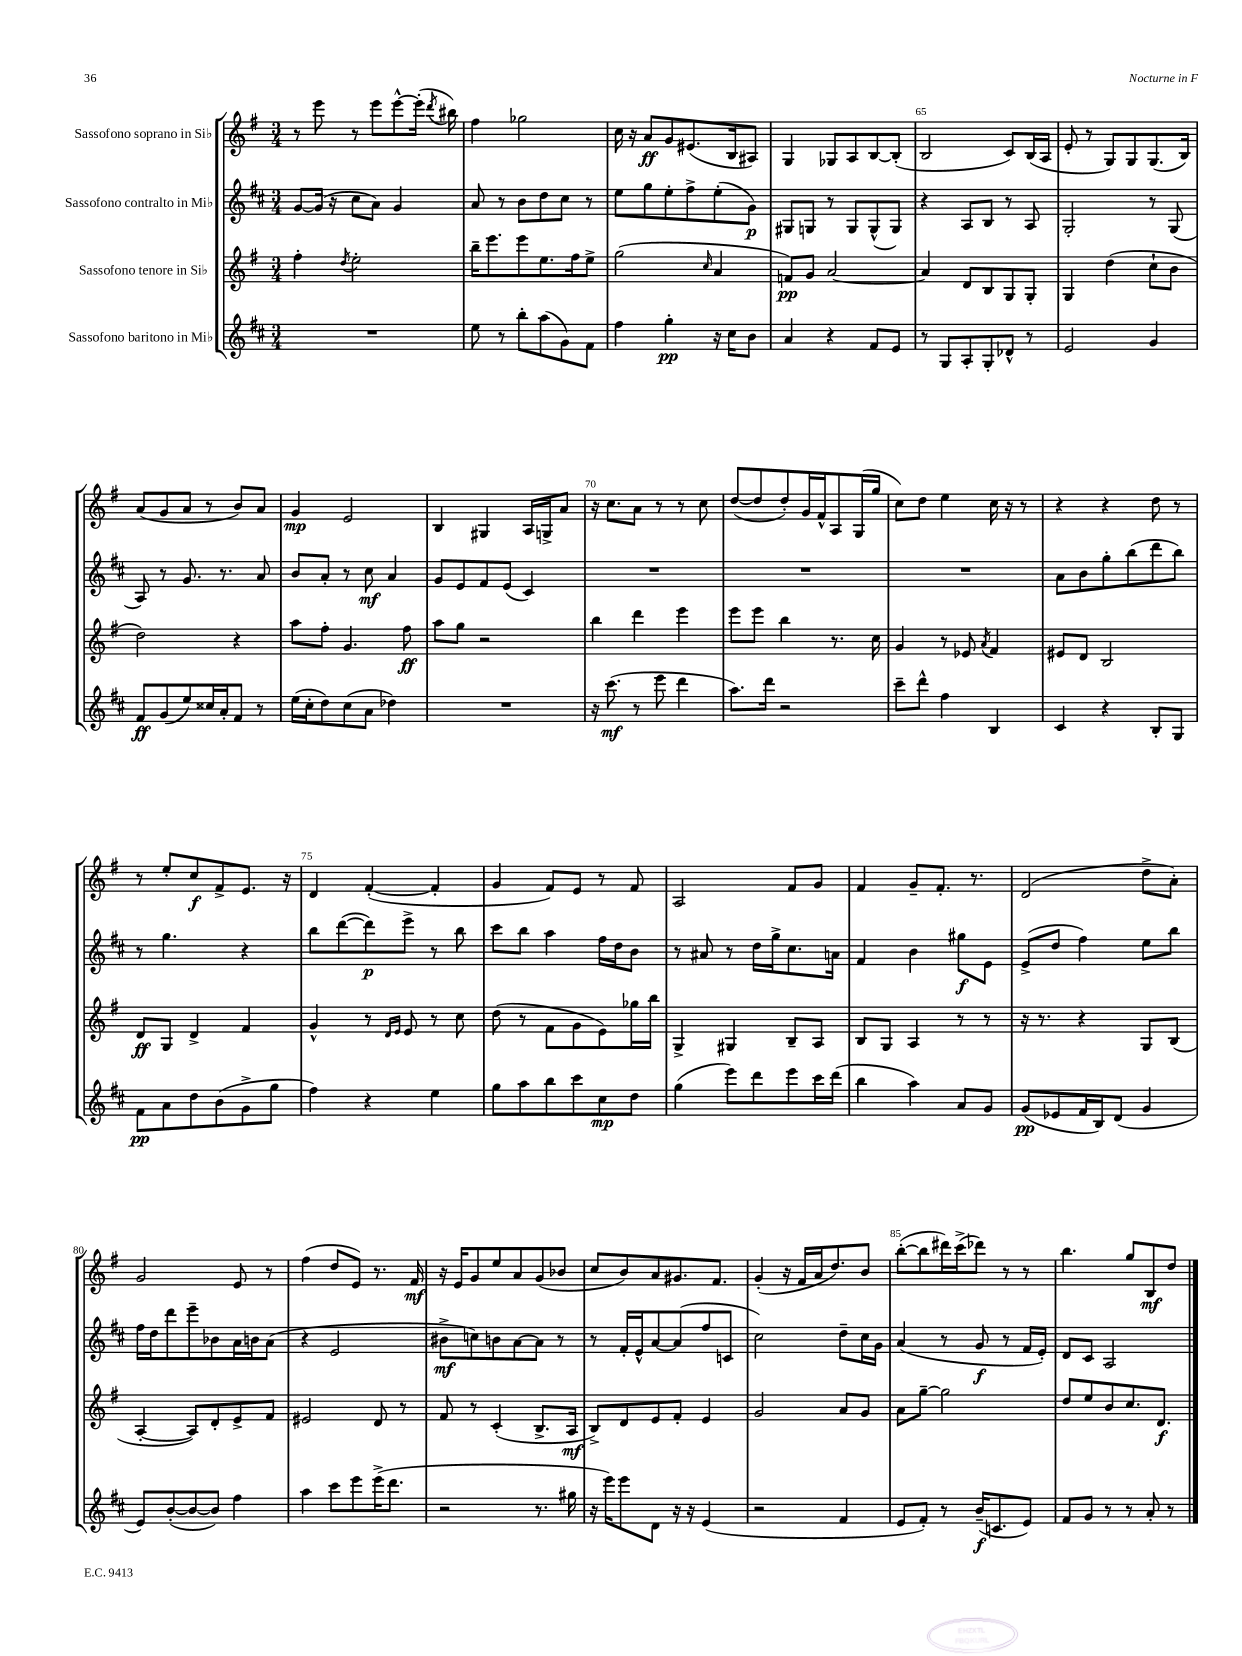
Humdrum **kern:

**kern	**kern	**kern	**kern
*staff4	*staff3	*staff2	*staff1
*clefG2	*clefG2	*clefG2	*clefG2
*k[f#c#]	*k[f#]	*k[f#c#]	*k[f#]
*M3/4	*M3/4	*M3/4	*M3/4
2.r	4ff#'\	[8g/L	8r
.	.	(16g/]Jk	8eee\
.	.	16r	.
.	8qdd/	.	.
.	2ee'\	8cc#\L	8r
.	.	8a\J)	8eee\L
.	.	4g/	[8eee^^\
.	.	.	(16eee'\]Jk
.	.	.	8qddd/
.	.	.	16bb#\)
=	=	=	=
8ee\	16bb~\LK	8a/	4ff#\
.	8.eee\	.	.
8r	.	8r	.
8bb'\L	8eee\	8b\L	2gg-\
(8aa\	8.ee\	8dd\	.
8g\)	.	8cc#\J	.
.	16ff#\k	.	.
8f#\J	8ee^\J	8r	.
=	=	=	=
4ff#\	(2gg\	8ee\L	16cc\
.	.	.	16r
.	.	8gg\	8a/L
4gg'\	.	8ee'\	8g/
.	.	8ff#^\	(8.e#/
.	16qqcc/	.	.
16r	4a/	(8ee'\	.
16cc#\LK	.	.	16B/k
8b\J	.	8g\J)	8A#/J)
=	=	=	=
4a/	8f/L)	8G#/L	4G/
.	8g/J	8G/J	.
4r	[2a/	8r	8G-/L
.	.	8G/L	8A/
8f#/L	.	(8G^^/	[8B/
8e/J	.	8G/J)	(8B'/]J
=	=	=	=
8r	4a/]	4r	2B/
8G/L	.	.	.
8A'/	8d/L	8A/L	.
8G'/	8B/	8B/J	.
8d-^^/J	8G/	8r	8c/L)
8r	8G'/J	8A/	(16B/L
.	.	.	16A/JJ
=	=	=	=
2e/	4G/	2G'/	8e'/
.	.	.	8r
.	(4dd\	.	8G/L)
.	.	.	8G/
4g/	8cc`\L	8r	(8.G/
.	8b\J	(8G/	.
.	.	.	16B/Jk)
=	=	=	=
8f#/L	2dd\)	8A/)	(8a/L
(8g/	.	8r	8g/
8ee/)	.	8.g/	8a/J
16cc##/L	.	.	8r
16a'/J	.	8.r	.
8f#/J	4r	.	8b/L)
8r	.	8a/	8a/J
=	=	=	=
(16ee\LL	8aa\L	8b/L	4g/
16cc#'\J	.	.	.
8dd\)	8ff#'\J	8a'/J	.
(8cc#\	4.g/	8r	2e/
8a\J	.	8cc#\	.
4dd-\)	.	4a/	.
.	8ff#\	.	.
=	=	=	=
2.r	8aa\L	8g/L	4B/
.	8gg\J	8e/	.
.	2r	8f#/	4G#/
.	.	(8e/J	.
.	.	4c#/)	16A/LL
.	.	.	16G^/J
.	.	.	8a/J
=	=	=	=
16r	4bb\	2.r	16r
(8.ccc#\	.	.	8.cc\L
8r	4ddd\	.	8a\J
8eee\	.	.	8r
4ddd\	4eee\	.	8r
.	.	.	8cc\
=	=	=	=
8.aa\L)	8eee\L	2.r	([8dd/L
.	8eee\J	.	8dd/]
16ddd\Jk	.	.	.
2r	4bb\	.	8dd'/)
.	.	.	16g/L
.	.	.	16f#^^/J
.	8.r	.	8A/
.	.	.	(16G/L
.	16cc\	.	16gg/JJ
=	=	=	=
8ccc#~\L	4g/	2.r	8cc\L)
8ddd^^\J	.	.	8dd\J
4ff#\	8r	.	4ee\
.	8e-/	.	.
.	8qa/	.	.
4B/	4f#/	.	16cc\
.	.	.	16r
.	.	.	8r
=	=	=	=
4c#/	8e#/L	8a\L	4r
.	8d/J	8b\	.
4r	2B/	8gg'\	4r
.	.	(8bb\	.
8B'/L	.	8ddd\	8dd\
8G/J	.	8bb\J)	8r
=	=	=	=
8f#\L	8d/L	8r	8r
8a\	8G/J	4.gg\	8ee'/L
8dd\	4d^/	.	8cc/
(8b\	.	.	8f#^/
8g^\	4f#/	4r	8.e/J
8gg\J	.	.	.
.	.	.	16r
=	=	=	=
4ff#\)	4g^^/	8bb\L	4d/
.	.	([8ddd\	.
4r	8r	8ddd\])	([4f#'/
.	16qqd/LL	.	.
.	16qqe/JJ	.	.
.	8e/	8eee^\J	.
4ee\	8r	8r	4f#'/]
.	8cc\	8bb\	.
=	=	=	=
8gg\L	(8dd\	8ccc#\L	4g/
8aa\	8r	8bb\J	.
8bb\	8f#\L	4aa\	8f#/L)
8ccc#\	8g\	.	8e/J
8cc#\	8e\)	16ff#\LL	8r
.	.	16dd\J	.
8dd\J	16gg-\L	8b\J	8f#/
.	16bb\JJ	.	.
=	=	=	=
(4gg\	4G^/	8r	2A/
.	.	8a#/	.
8eee\L)	4G#/	8r	.
8ddd\	.	16dd\LL	.
.	.	16gg^\J	.
8eee\	8B~/L	8.cc#\	8f#/L
16ccc#\L	8A/J	.	8g/J
(16ddd\JJ	.	16a\Jk	.
=	=	=	=
4bb\	8B/L	4f#/	4f#/
.	8G/J	.	.
4aa\)	4A/	4b\	8g~/L
.	.	.	8.f#'/J
8a/L	8r	8gg#\L	.
.	.	.	8.r
8g/J	8r	8e\J	.
=	=	=	=
(8g/L	16r	(8e^/L	(2d/
.	8.r	.	.
8e-/	.	8dd/J	.
16f#/L	4r	4ff#\)	.
16B/J)	.	.	.
(8d/J	.	.	.
4g/	8G/L	8ee\L	8dd^\L
.	(8B/J	8bb\J	8a'\J)
=	=	=	=
8e/L)	[4A'/	16ff#\LL	2g/
.	.	16dd\J	.
([8b'/	.	8ddd\	.
8b/_	8A/]L)	8eee~\	.
8b/]J)	8d'/	8b-\	.
4ff#\	8e^/	16a\L	8e/
.	.	16b\J	.
.	8f#/J	(8a\J	8r
=	=	=	=
4aa\	2e#/	4r	(4ff#\
8ccc#\L	.	2e/	8dd/L
8eee\	.	.	8e/J)
(16eee^\K	8d/	.	8.r
8.ddd\J	.	.	.
.	8r	.	.
.	.	.	16f#/
=	=	=	=
2r	8f#/	8b#^\L	16r
.	.	.	16e/LK
.	8r	8cc\)	8g/
.	(4c'/	8b\	8ee/
.	.	[8a\	8a/
8.r	8.B^/L	8a\]J	(8g/
.	.	8r	8b-/J
16gg#\	16A/Jk	.	.
=	=	=	=
16r	8B^/L)	8r	8cc/L
16eee\LK)	.	.	.
8eee\	8d/	16f#'/LL	8b/)
.	.	16e^^/J	.
8d\J	8e/	[8a/	8a/
16r	8f#'/J	(8a/]	8.g#/
16r	.	.	.
(4e/	4e/	8ff#/	.
.	.	.	8.f#/J
.	.	8c/J	.
=	=	=	=
2r	2g/	2cc#\)	(4g'/
.	.	.	16r
.	.	.	16f#/LL
.	.	.	16a/J
.	.	.	8.dd/)
4f#/	8a/L	8dd~\L	.
.	8g/J	16cc#\L	8b/J
.	.	16g\JJ	.
=	=	=	=
8e/L	8a\L	(4a/	([8bb'\L
8f#'/J)	[8gg~\J	.	8bb\]
8r	2gg\]	8r	16ddd#\L)
.	.	.	(16ccc^\J
(16b~/LK	.	8g/	8ddd-\J)
8.c/	.	.	.
.	.	8r	8r
8e/J)	.	16f#/LL	8r
.	.	16e'/JJ)	.
=	=	=	=
8f#/L	8dd/L	8d/L	4.bb\
8g/J	8ee/	8c#/J	.
8r	8b/	2A/	.
8r	8.cc/	.	8gg/L
8a'/	.	.	8B/
.	8.d/J	.	.
8r	.	.	8dd/J
==	==	==	==
*-	*-	*-	*-
